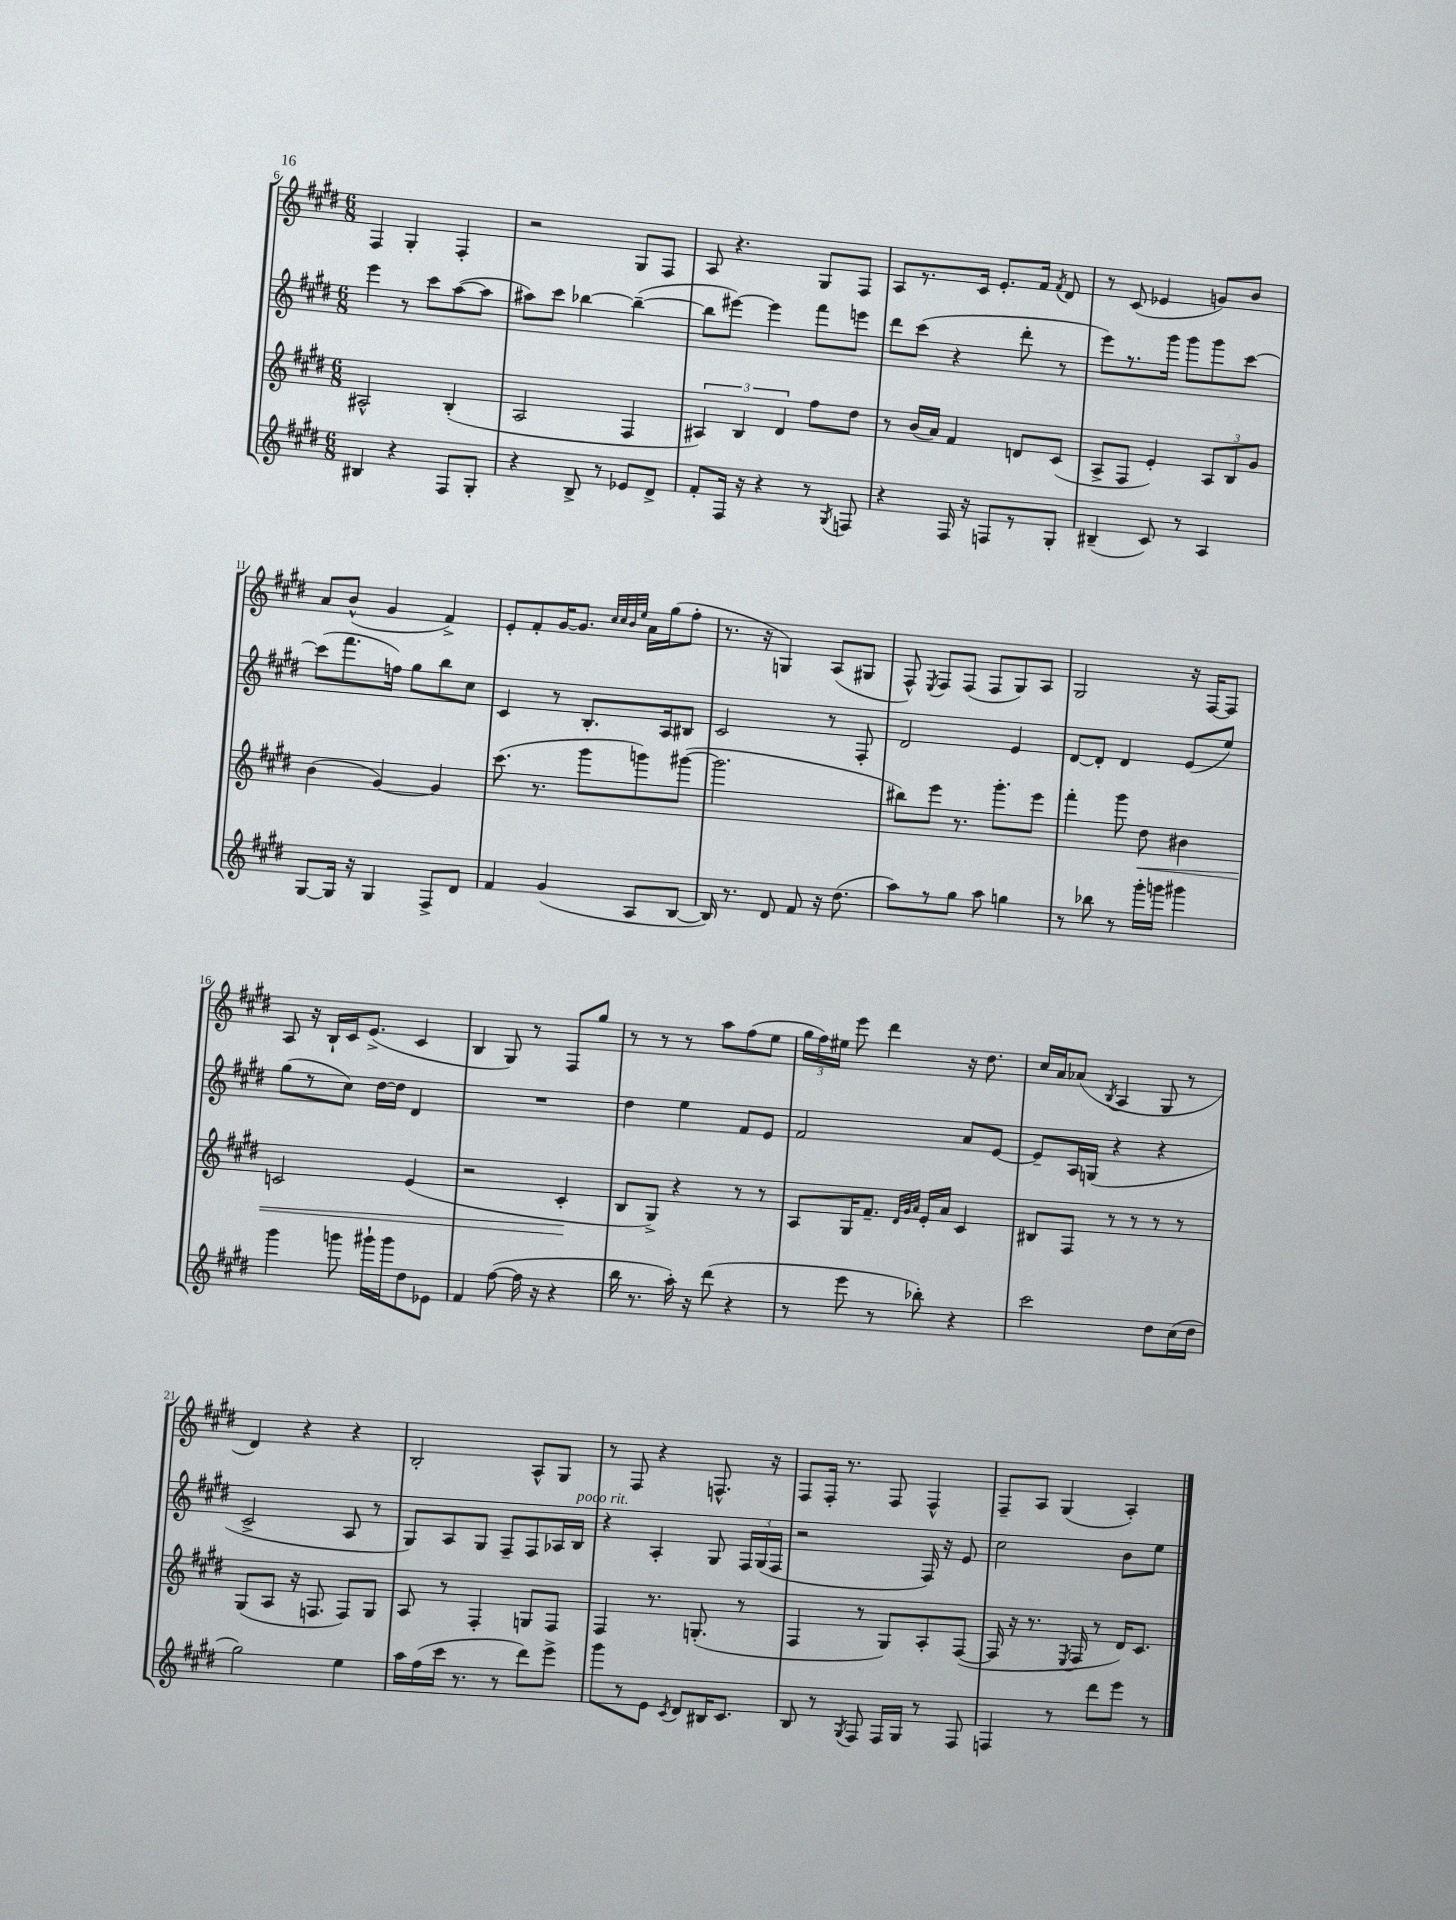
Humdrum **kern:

**kern	**kern	**kern	**kern
*staff4	*staff3	*staff2	*staff1
*clefG2	*clefG2	*clefG2	*clefG2
*k[f#c#g#d#]	*k[f#c#g#d#]	*k[f#c#g#d#]	*k[f#c#g#d#]
*M6/8	*M6/8	*M6/8	*M6/8
4B#	2A#^^	4eee	4F#
4r	.	8r	4G#'
.	.	8ccc#	.
8F#	(4B'	([8aa	4F#'
8G#'	.	8aa]	.
=	=	=	=
4r	2A	8aa#)	2r
.	.	8ccc#	.
8B^	.	[4bb-	.
8r	.	.	.
8e-	4F#	(4bb-~_	8G#
8d#^	.	.	8F#
=	=	=	=
8f#'	6A#)	8bb-]	8A
16F#	.	[8eee#)	4.r
.	6B	.	.
16r	.	.	.
4r	.	4eee#]	.
.	6d#	.	.
8r	8ff#	8fff#	8G#
8qG#	.	.	.
8F	8dd#	8eee	8F#
=	=	=	=
4r	8r	8ddd#	8A
.	(16b	(8ccc#	8.r
.	16a)	.	.
16F#	4f#	4r	.
16r	.	.	16c#
8F	.	.	8.e'
8r	8d	8ddd#'	.
.	.	.	16f#
.	.	.	8qf#
8G#'	(8c#	8r	8d#
=	=	=	=
(4B#~	8A^	8eee)	8r
.	8F#	8.r	(8c#
8c#)	4e')	.	4e-
.	.	16ggg#	.
8r	.	8ggg#	.
4A	12A	8ggg#	8g)
.	12B	.	.
.	.	[8ccc#	8b
.	12g#	.	.
=	=	=	=
[8G#	(4b	(8ccc#]	8a
16G#]	.	8.fff#	(8b^^
16r	.	.	.
4G#	[4g#)	.	4g#
.	.	16ff)	.
.	.	8gg#	.
8F#^	4g#]	8bb	4f#^)
8d#	.	8cc#	.
=	=	=	=
4f#	(8.ccc#	4c#	8e'
.	.	.	8f#'
.	8.r	.	.
(4g#	.	8r	[16g#
.	.	.	8.g#]
.	8ggg#	8.B'	.
.	.	.	32qqcc#
.	.	.	32qqcc#
.	.	.	32qqb
.	.	.	32qqee
8A	8ggg)	.	16a
.	.	16A	(16gg#
[8B	([8ggg#	8B#	8ff#'
=	=	=	=
16B])	2.ggg#]	2c#	8.r
8.r	.	.	.
.	.	.	16r
8d#	.	.	4G)
8f#	.	.	.
16r	.	8r	(8A
(8.dd#	.	.	.
.	.	8F#'	8G#
=	=	=	=
8aa)	8bb#)	2d#	8F#^^)
.	.	.	8qE
8r	8eee	.	8F#
8gg#	8.r	.	(8F#
8aa	.	.	8F#
.	8.ggg#'	.	.
4gg	.	4e	8G#)
.	8eee	.	8A
=	=	=	=
8r	4fff#'	[8d#	2G#
8bb-	.	8d#']	.
8r	8ggg#	4d#	.
16ggg#'	8dd#	.	.
16ggg	.	.	.
4ggg#	4b#	(8e	16r
.	.	.	[16F#
.	.	8ee)	8F#]
=	=	=	=
4ggg#	2c	(8gg#	8A
.	.	8r	16r
.	.	.	16B`
8ggg	.	8cc#)	16c#
.	.	.	(8.e^
16ggg#`	.	[16dd#	.
16ggg#	.	16dd#]	.
8dd#	(4e	4d#	4c#
8e-	.	.	.
=	=	=	=
4f#	2r	2.r	4B
([8ff#	.	.	8G#)
16ff#]	.	.	8r
16r	.	.	.
4r	4c#'	.	8F#
.	.	.	8gg#
=	=	=	=
16bb	8B	4dd#	8r
8.r	.	.	.
.	8G#^)	.	8r
16aa')	4r	4ee	8r
16r	.	.	.
(8ddd#	.	.	8aa
4r	8r	8f#	(8ff#
.	8r	8e	8ee
=	=	=	=
8r	8A	2f#	24gg#
.	.	.	24ff#)
.	.	.	24ee#
8eee	16G#	.	8eee
.	8.f#~	.	.
8r	.	.	4ddd#
.	32qqd#	.	.
.	32qqg#	.	.
.	32qqa	.	.
8bb-')	16e'	.	.
.	16a	.	.
4r	4c#	8a	16r
.	.	.	8.dd#
.	.	[8e	.
=	=	=	=
2ccc#	8B#	8e~]	16cc#
.	.	.	16a
.	8F#	16A	(8a-
.	.	(16G	.
.	.	.	8qB
.	8r	4r	4A
.	8r	.	.
8dd#	8r	4r	8G#
(16cc#	8r	.	8r
16dd#	.	.	.
=	=	=	=
2gg#)	(8G#	2c#^	4d#)
.	8A	.	.
.	16r	.	4r
.	8.F	.	.
4ee	8F)	8A	4r
.	8G#	8r	.
=	=	=	=
16aa	8A	8G#)	2B'
(16ff#	.	.	.
16ccc#	8r	8A	.
8.r	.	.	.
.	4F#'	8G#	.
8r	.	8F#~	.
8ddd#)	8G	8F#	8A^^
8eee^	8F#	16A-	8G#
.	.	16B	.
=	=	=	=
8ggg#	4F#	4r	8r
8r	.	.	8F#
8e	8.r	4A'	4r
8qc#	.	.	.
8d#	.	.	.
.	(8.G'	.	.
16B#	.	8G#	8.F^^
8.c#	.	.	.
.	8r	24F#	.
.	.	(24G#	.
.	.	.	16r
.	.	24F#	.
=	=	=	=
8B	4F#	2r	8F#
8r	.	.	16F#'
.	.	.	8.r
8qG#	.	.	.
8F#	8r	.	.
16F#	8G#)	.	8F#
16G#	.	.	.
8r	8A'	16F#)	4F#^^
.	.	16r	.
8F#	([8F#	8e	.
=	=	=	=
4F	16F#]	2cc#	8F#~
.	16r	.	.
.	8.r	.	8A
8r	.	.	(4G#
.	8qE	.	.
.	16F#	.	.
8ddd#	8r	.	.
8eee	16d#)	8b	4A')
.	8.c#	.	.
8r	.	8ee	.
==	==	==	==
*-	*-	*-	*-
